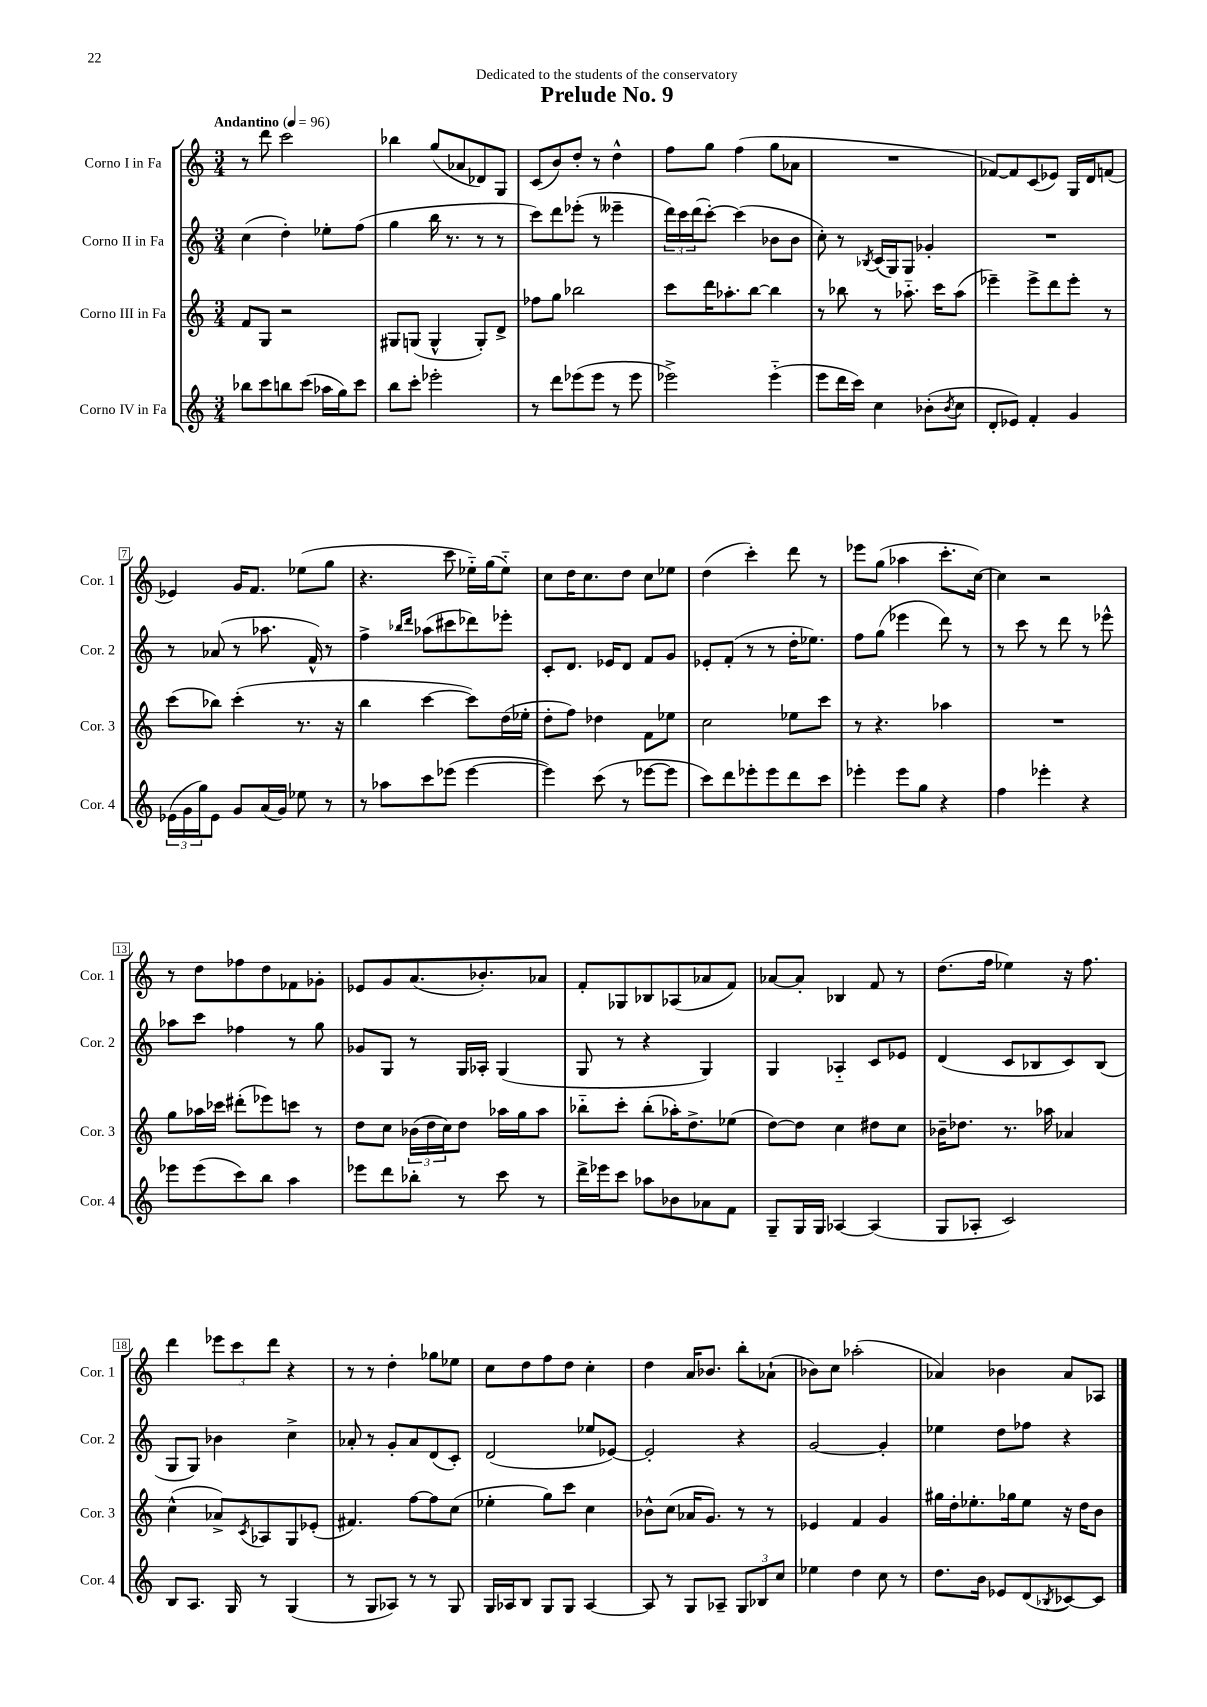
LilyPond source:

\header { title = "Prelude No. 9" dedication = "Dedicated to the students of the conservatory" }
<<
\new StaffGroup <<
\new Staff = "s0" \with { instrumentName = "Corno I in Fa" shortInstrumentName = "Cor. 1" } {
    \clef treble \key c \major \numericTimeSignature \time 3/4 \tempo "Andantino" 4 = 96
    r8 d'''8 c'''2 |
    bes''4 g''8( aes'8 des'8) g8 |
    c'8( b'8) d''8-. r8 d''4-^ |
    f''8 g''8 f''4( g''8 aes'8 |
    R2. |
    fes'8~) fes'8 c'8( ees'8) g16 d'16 f'8( |
    ees'4) g'16 f'8. ees''8( g''8 |
    r4. c'''8 ees''16-_) g''16( ees''8-_) |
    c''8 d''16 c''8. d''8 c''8 ees''8 |
    d''4( c'''4-.) d'''8 r8 |
    ees'''8 g''8( aes''4 c'''8.-. c''16~) |
    c''4 r2 |
    r8 d''8 fes''8 d''8 fes'8 ges'8-. |
    ees'8 g'8 a'8.( bes'8.-.) aes'8 |
    f'8-. ges8 bes8 aes8( aes'8 f'8) |
    aes'8~ aes'8-. bes4 f'8 r8 |
    d''8.( f''16 ees''4) r16 f''8. |
    d'''4 \tuplet 3/2 { ees'''8 c'''8 d'''8 } r4 |
    r8 r8 d''4-. ges''8 ees''8 |
    c''8 d''8 f''8 d''8 c''4-. |
    d''4 a'16 bes'8. b''8-. aes'8-!( |
    bes'8) c''8 aes''2-.( |
    aes'4) bes'4 aes'8 aes8 \bar "|." |
}
\new Staff = "s1" \with { instrumentName = "Corno II in Fa" shortInstrumentName = "Cor. 2" } {
    \clef treble \key c \major \numericTimeSignature \time 3/4
    c''4( d''4-.) ees''8-. f''8( |
    g''4 b''16 r8. r8 r8 |
    c'''8) d'''8 ees'''8-.( r8 eeses'''4-- |
    \tuplet 3/2 { d'''16) c'''16 d'''16( } c'''8~-.) c'''4( bes'8 bes'8 |
    c''8-.) r8 \acciaccatura { bes8 } c'16( g16) g8 ges'4-. |
    R2. |
    r8 aes'8( r8 aes''8. f'16-^) r8 |
    f''4-> \grace { bes''16 d'''16 } aes''8( cis'''8 des'''8) ees'''8-. |
    c'8-. d'8. ees'16 d'8 f'8 g'8 |
    ees'8-. f'8-.( r8 r8 d''16-. ees''8.) |
    f''8 g''8( ees'''4 d'''8) r8 |
    r8 c'''8 r8 d'''8 r8 ees'''8-^ |
    aes''8 c'''8 fes''4 r8 g''8 |
    ges'8 g8 r8 g16 aes16-. g4( |
    g8 r8 r4 g4) |
    g4 aes4-_ c'8 ees'8 |
    d'4( c'8 bes8 c'8) bes8( |
    g8 g8) bes'4 c''4-> |
    aes'8-. r8 g'8-. aes'8 d'8( c'8-.) |
    d'2( ees''8 ees'8~) |
    ees'2-. r4 |
    g'2~ g'4-. |
    ees''4 d''8 fes''8 r4 \bar "|." |
}
\new Staff = "s2" \with { instrumentName = "Corno III in Fa" shortInstrumentName = "Cor. 3" } {
    \clef treble \key c \major \numericTimeSignature \time 3/4
    f'8 g8 r2 |
    gis8 g8( g4-^ g8-.) d'8-> |
    fes''8 g''8 bes''2 |
    c'''8 d'''16 aes''8.-. b''8~ b''4 |
    r8 bes''8 r8 aes''8.-_ c'''16 aes''8( |
    ees'''4--) ees'''8-> d'''8 ees'''8-. r8 |
    c'''8( bes''8) c'''4-.( r8. r16 |
    b''4 c'''4~ c'''8) d''16( ees''16-. |
    d''8-. f''8) des''4 f'8 ees''8 |
    c''2 ees''8 c'''8 |
    r8 r4. aes''4 |
    R2. |
    g''8 aes''16 ces'''16 dis'''8-.( ees'''8) c'''8 r8 |
    d''8 c''8 \tuplet 3/2 { bes'16( d''16 c''16) } d''8 aes''16 g''16 aes''8 |
    bes''8-_ c'''8-. bes''8-.( aes''16-.) d''8.-> ees''8( |
    d''8~) d''8 c''4 dis''8 c''8 |
    bes'16-- des''8. r8. aes''16 aes'4 |
    c''4-^( aes'8->) \acciaccatura { c'8 } aes8 g8 ees'8-.( |
    fis'4.) f''8~ f''8 c''8( |
    ees''4-. g''8) c'''8 c''4 |
    bes'8-^ c''8( aes'16 g'8.) r8 r8 |
    ees'4 f'4 g'4 |
    gis''16 d''16-. ees''8.-. ges''16 ees''8 r16 d''16 b'8 \bar "|." |
}
\new Staff = "s3" \with { instrumentName = "Corno IV in Fa" shortInstrumentName = "Cor. 4" } {
    \clef treble \key c \major \numericTimeSignature \time 3/4
    bes''8 c'''8 b''8 c'''8( aes''16 g''16) c'''8 |
    b''8 c'''8-. ees'''2-. |
    r8 d'''8 ees'''8( ees'''8 r8 ees'''8 |
    ees'''2->) ees'''4-_( |
    e'''8 d'''16 c'''16) c''4 bes'8-.( \acciaccatura { bes'8 } c''8 |
    d'8-. ees'8) f'4-. g'4 |
    \tuplet 3/2 { ees'16( g'16 g''16) } ees'8 g'8 a'16( g'16) ees''8 r8 |
    r8 aes''8 c'''8 ees'''8( ees'''4~ |
    ees'''4) c'''8( r8 ees'''8~ ees'''8 |
    c'''8) d'''8 ees'''8-. ees'''8 d'''8 c'''8 |
    ees'''4-. ees'''8 g''8 r4 |
    f''4 ees'''4-. r4 |
    ees'''8 ees'''8( c'''8) b''8 a''4 |
    ees'''8 d'''8 bes''8-. r8 c'''8 r8 |
    d'''16-> ees'''16 c'''8 aes''8 bes'8 aes'8 f'8 |
    g8-- g16 g16 aes4~ aes4( |
    g8 aes8-. c'2) |
    b8 a8. g16 r8 g4( |
    r8 g8 aes8) r8 r8 g8 |
    g16 aes16 b8 g8 g8 aes4~ |
    aes8 r8 g8 aes8-- \tuplet 3/2 { g8 bes8 c''8 } |
    ees''4 d''4 c''8 r8 |
    d''8. b'16 ees'8 d'8( \acciaccatura { bes8 } ces'8~) ces'8 \bar "|." |
}
>>
>>
\layout { \context { \Score \override BarNumber.stencil = #(make-stencil-boxer 0.1 0.3 ly:text-interface::print) } }
